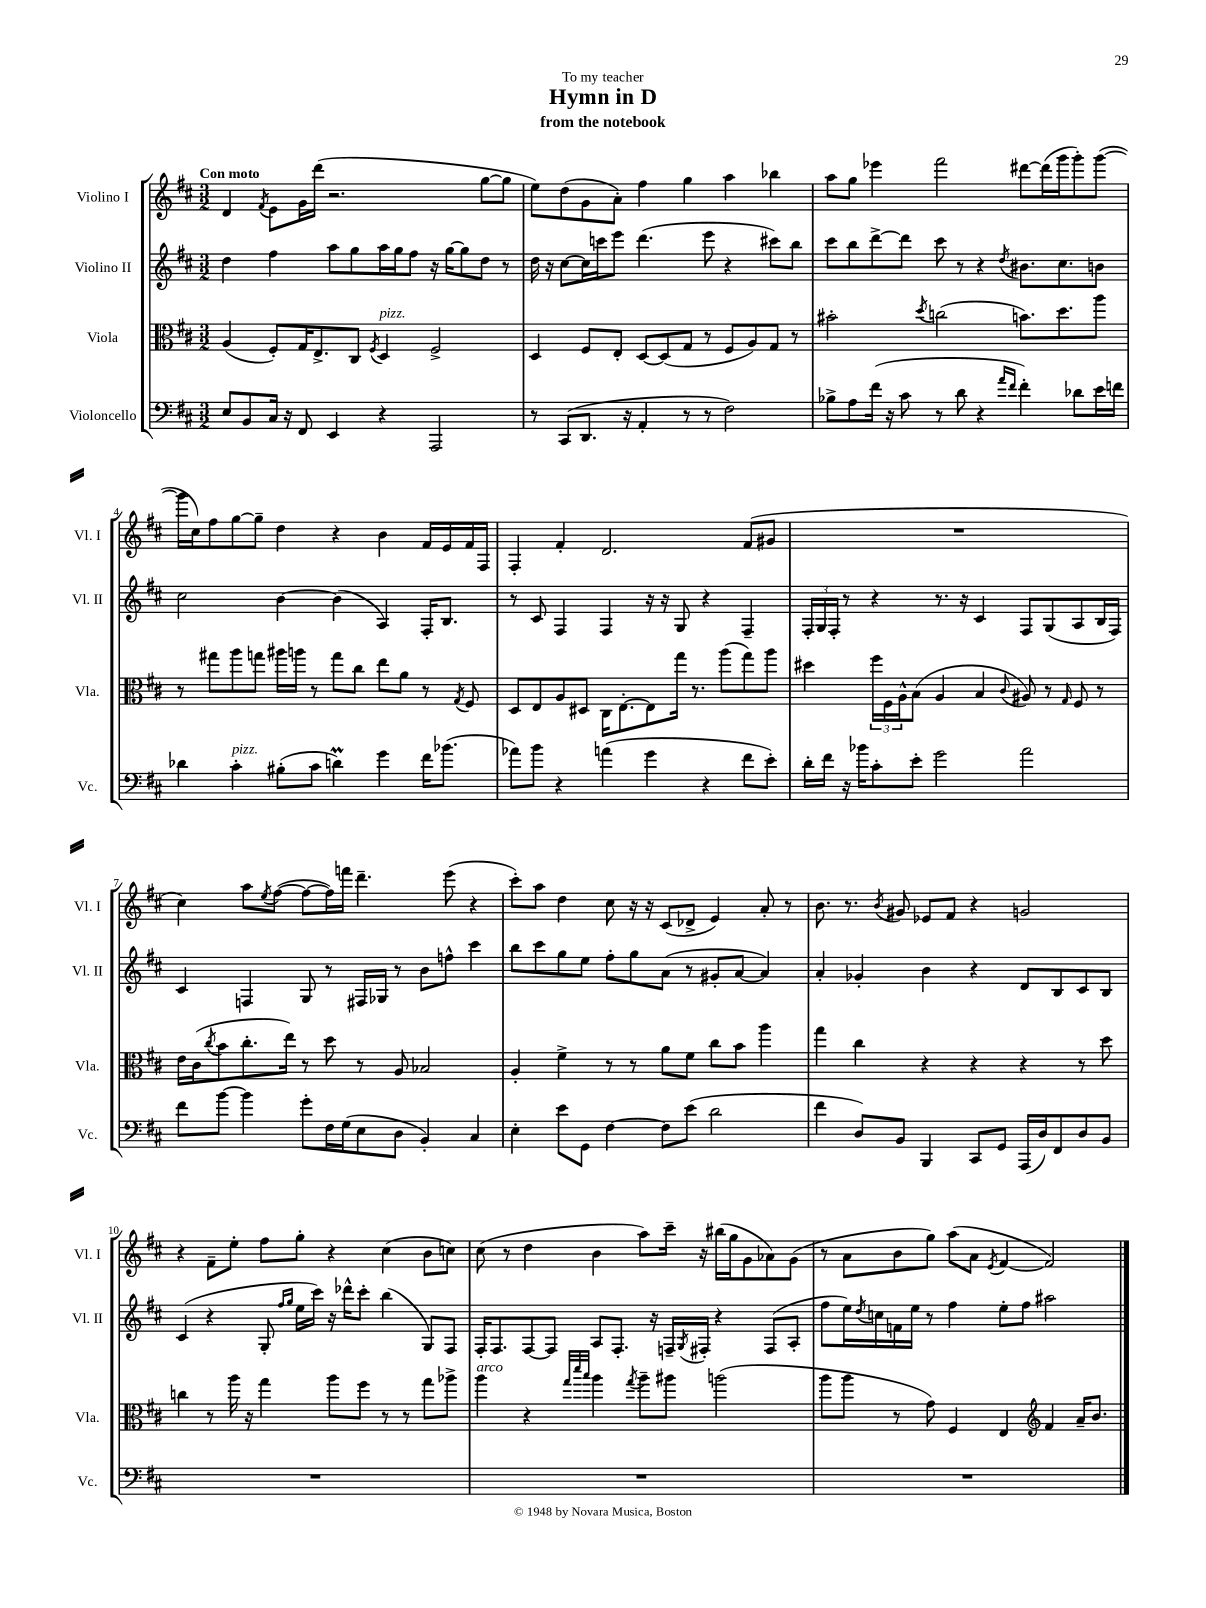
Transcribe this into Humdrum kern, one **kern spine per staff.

**kern	**kern	**kern	**kern
*staff4	*staff3	*staff2	*staff1
*clefF4	*clefC3	*clefG2	*clefG2
*k[f#c#]	*k[f#c#]	*k[f#c#]	*k[f#c#]
*M3/2	*M3/2	*M3/2	*M3/2
8E/L	(4A/	4dd\	4d/
8BB/	.	.	.
.	.	.	8qf#/
16C#/Jk	8F#'/L)	4ff#\	8e\L
16r	.	.	.
8FF#/	16G/K	.	16g\L
.	8.E^/	.	(16ddd\JJ
4EE/	.	8aa\L	2.r
.	8C#/J	8gg\	.
.	8qF#/	.	.
4r	4D/	16aa\L	.
.	.	16gg\J	.
.	.	8ff#\J	.
2AAA/	2F#^/	16r	.
.	.	[16gg\LK	.
.	.	8gg\]	.
.	.	8dd\J	[8gg\L
.	.	8r	8gg\]J
=	=	=	=
8r	4D/	16dd\	8ee\L)
.	.	16r	.
(8CC#/L	.	[8cc#\L	(8dd\
8.DD/J	8F#/L	16cc#\]L	8g\
.	.	16ccc\J	.
.	8E'/J	8eee\J	8a'\J)
16r	.	.	.
4AA'/	[8D/L	(4.ddd\	4ff#\
.	(8D/]	.	.
8r	8G/J	.	4gg\
8r	8r	8eee\	.
2F#\)	8F#/L	4r	4aa\
.	8A/)	.	.
.	8G/J	8ccc#\L)	4bb-\
.	8r	8bb\J	.
=	=	=	=
8B-^\L	2b#'\	8ccc#\L	8aa\L
8A\	.	8bb\	8gg\J
(16f#\Jk	.	[8ddd^\	4eee-\
16r	.	.	.
8c#\	.	8ddd\]J	.
.	8qdd/	.	.
8r	(2cc\	8ccc#\	2fff#\
8d\	.	8r	.
4r	.	4r	.
16qqa/LL	.	.	.
16qqf#/JJ	.	8qdd/	.
4f#'\)	8.b\L)	8.b#\L	[8ddd#\L
.	.	.	(16ddd#\]L
.	8.dd\	8.cc#\	16ggg\J
8d-\L	.	.	8ggg'\)
16e\L	8aa\J	8b\J	([8ggg\J
16f\JJ	.	.	.
=	=	=	=
4d-\	8r	2cc#\	16ggg\]LL
.	.	.	16cc#\J)
.	8gg#\L	.	8ff#\
4c#'\	8aa\	.	[8gg\
.	8gg\J	.	8gg~\]J
(8B#'\L	16aa#\LL	[4b\	4dd\
.	16aa\JJ	.	.
8c#\J	8r	.	.
4d\)	8gg\L	(4b\]	4r
.	8cc#\J	.	.
4g\	8ee\L	4A/)	4b\
.	8a\J	.	.
16f#\LK	8r	16F#'/LK	16f#/LL
(8.b-\J	.	8.B/J	16e/
.	8qG/	.	.
.	8F#/	.	16f#/
.	.	.	16F#/JJ
=	=	=	=
8a-\L)	8D/L	8r	4F#'/
8b\J	8E/	8c#/	.
4r	8A/	4F#/	4f#'/
.	8D#/J	.	.
(4a\	16C#\LK	4F#/	2.d/
.	[8.E'\	.	.
4g\	8E\]	16r	.
.	.	16r	.
.	16gg\Jk	8G/	.
.	8.r	.	.
4r	.	4r	.
.	(8aa\L	.	.
8f#\L	8gg\)	4F#~/	(8f#/L
8e'\J)	8aa\J	.	8g#/J
=	=	=	=
16d'\LL	4dd#\	24F#'/LL	1.r
.	.	24G/	.
16f#\JJ	.	.	.
.	.	24F#'/JJ	.
16r	.	8r	.
16b-\LK	.	.	.
8c#'\	24ff#\LL	4r	.
.	24F#\	.	.
.	24A^^\J	.	.
8e'\J	(8B\J	.	.
2g\	4A/	8.r	.
.	.	16r	.
.	4B/	4c#/	.
.	8qqc#/	.	.
2a\	8A#/)	8F#/L	.
.	8r	(8G/	.
.	16qqG/	.	.
.	8F#/	8A/	.
.	8r	16B/L	.
.	.	16F#/JJ)	.
=	=	=	=
8f#\L	16e\LL	4c#/	4cc#\)
.	(16c#\J	.	.
.	8qcc#/	.	.
[8b\J	8b\	.	.
4b\]	8.cc#'\	4F/	8aa\L
.	.	.	8qee/
.	.	.	([8ff#\J
.	16ee\Jk)	.	.
8g'\L	8r	8G/	8ff#\_L
16F#\L	8dd\	8r	16ff#\]L)
(16G\J	.	.	16fff\JJ
8E\	8r	16F#/LL	4.ddd~\
.	.	16G-/JJ	.
8D\J	8A/	8r	.
4BB'/)	2B-/	8b\L	.
.	.	8ff^^\J	(8eee\
4C#/	.	4ccc#\	4r
=	=	=	=
4E'\	4A'/	8bb\L	8ccc#'\L)
.	.	8ccc#\	8aa\J
8e\L	4f#^\	8gg\	4dd\
8GG\J	.	8ee\J	.
[4F#\	8r	8ff#'\L	8cc#\
.	8r	8gg\	16r
.	.	.	16r
8F#\]L	8a\L	(8a\J	(8c#/L
(8e\J	8f#\J	8r	8d-^/J
2d\	8cc#\L	8g#'/L	4e/)
.	8b\J	[8a/J	.
.	4aa\	4a/])	8a'/
.	.	.	8r
=	=	=	=
4f#\	4gg\	4a'/	8.b\
.	.	.	8.r
8D/L)	4cc#\	4g-'/	.
.	.	.	8qb/
8BB/J	.	.	8g#/
4BBB/	4r	4b\	8e-/L
.	.	.	8f#/J
8CC#/L	4r	4r	4r
8GG/J	.	.	.
(16AAA/LL	4r	8d/L	2g/
16D/J)	.	.	.
8FF#/	.	8B/	.
8D/	8r	8c#/	.
8BB/J	8dd\	8B/J	.
=	=	=	=
1.r	4cc\	(4c#/	4r
.	8r	4r	8f#~\L
.	16aa\	.	8ee'\J
.	16r	.	.
.	4gg\	8G'/	8ff#\L
.	.	16qqff#/LL	.
.	.	16qqgg/JJ	.
.	.	16ee\LL	8gg'\J
.	.	16ccc#\JJ)	.
.	8aa\L	16r	4r
.	.	16ddd-^^\LK	.
.	8ff#\J	8ccc#'\J	.
.	8r	(4bb\	(4cc#\
.	8r	.	.
.	8gg\L	8G/L)	8b\L
.	8aa-^\J	8F#/J	8cc\J)
=	=	=	=
1.r	4aa\	16F#'/LK	(8cc#\
.	.	8.F#/	.
.	.	.	8r
.	4r	[8F#/	4dd\
.	.	8F#/]J	.
.	32qqgg/LLL	.	.
.	32qqddd/	.	.
.	32qqbb/JJJ	.	.
.	4aa\	8A/L	4b\
.	.	8.F#'/J	.
.	8qgg/	.	.
.	8aa~\L	.	8aa\L)
.	.	16r	.
.	8aa#\J	16F~/LL	16ccc#~\Jk
.	.	8qG/	.
.	.	16F#'/JJ	16r
.	(2aa\	4r	(16bb#\LL
.	.	.	16gg\J
.	.	.	8g\
.	.	(8F#/L	8a-\)
.	.	8A'/J	(8g\J
=	=	=	=
1.r	8aa\L	8ff#\L	8r
.	8aa\J	16ee\L)	8a\L
.	.	8qdd/	.
.	.	16cc\	.
.	8r	16f\	8b\
.	.	16ee\JJ	.
.	8g\)	8r	8gg\J)
.	4F#/	4ff#\	(8aa\L
.	.	.	8a\J
.	.	.	8qe/
.	4E/	8ee'\L	[4f#/
.	.	8ff#\J	.
*	*clefG2	*	*
.	4f#/	2aa#\	2f#/])
.	16a~/LK	.	.
.	8.b/J	.	.
==	==	==	==
*-	*-	*-	*-
